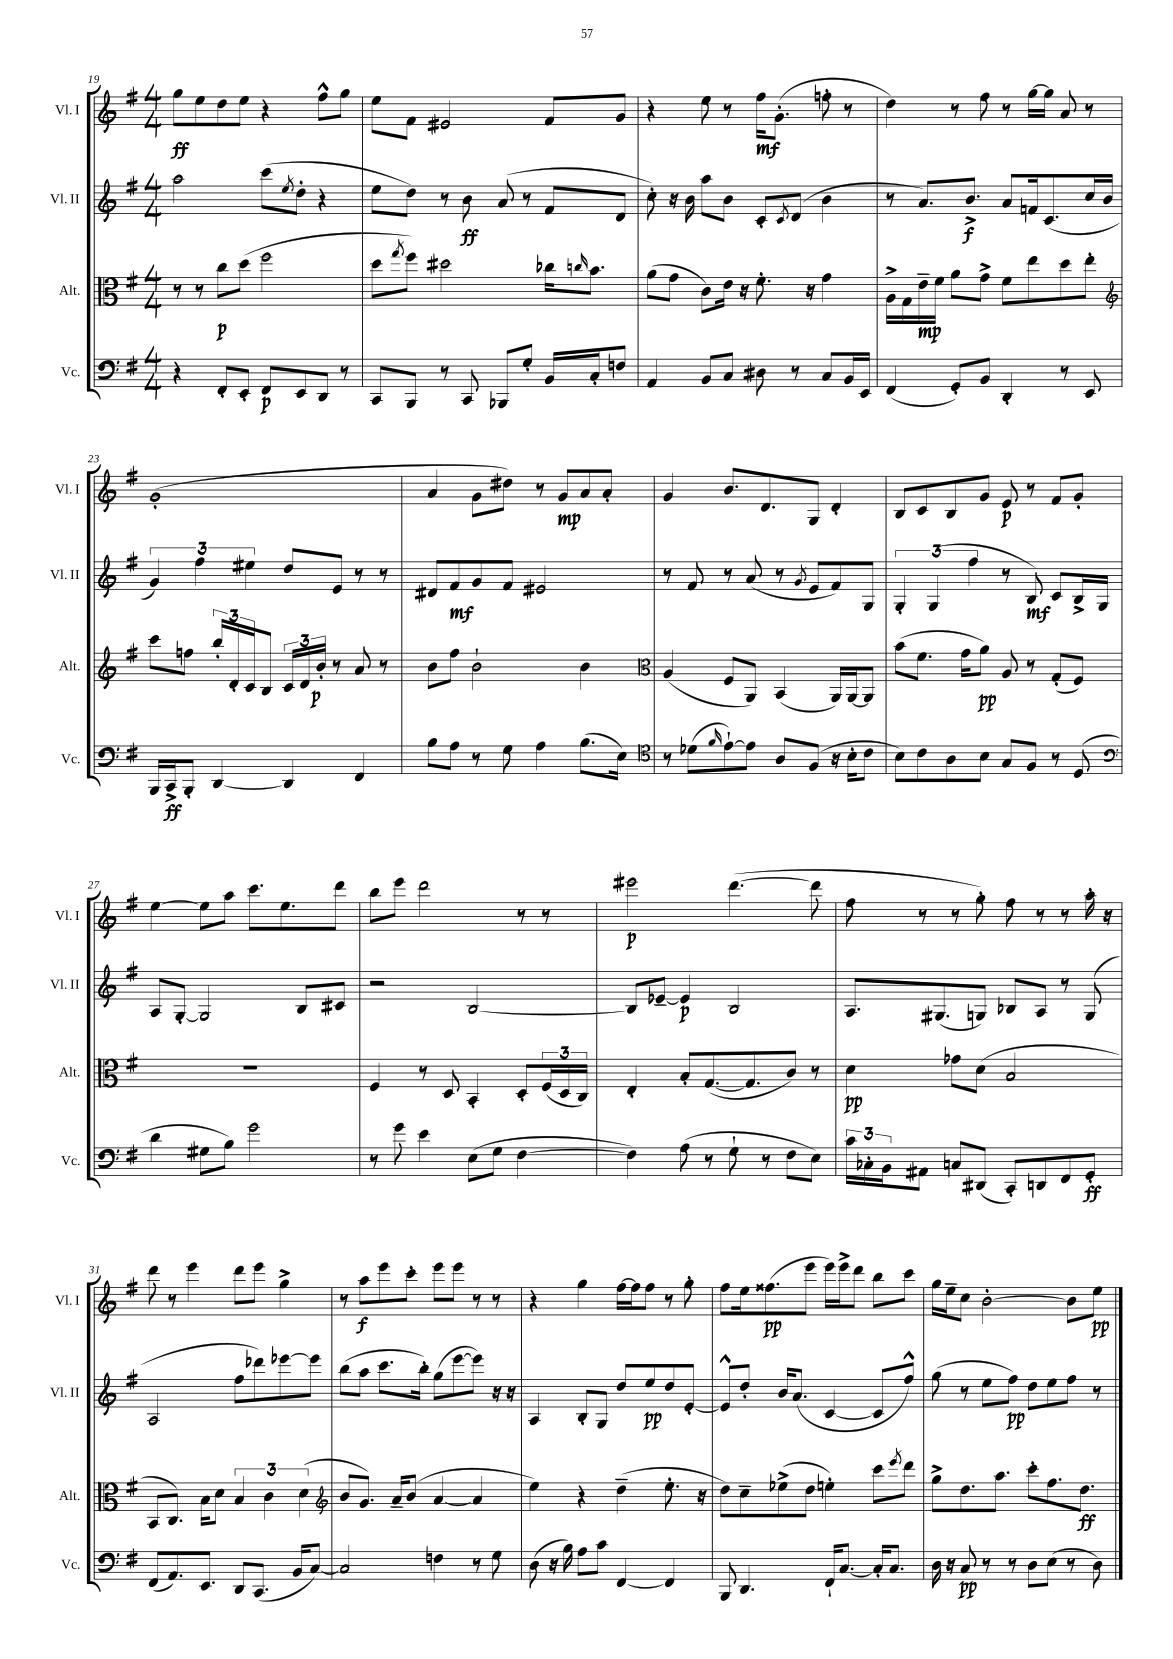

**kern	**kern	**kern	**kern
*staff4	*staff3	*staff2	*staff1
*clefF4	*clefC3	*clefG2	*clefG2
*k[f#]	*k[f#]	*k[f#]	*k[f#]
*M4/4	*M4/4	*M4/4	*M4/4
4r	8r	2aa	8gg
.	8r	.	8ee
8FF#'	8cc	.	8dd
8EE'	(8dd	.	8ee
8FF#	2ff#	(8ccc	4r
.	.	8qee	.
8EE	.	8dd'	.
8DD	.	4r	8ff#^^
8r	.	.	8gg
=	=	=	=
8CC	8dd	8ee	8ee
.	8qgg	.	.
8BBB	8ff#)	8dd)	8f#
8r	2dd#	8r	2e#
8CC	.	8b	.
8BBB-	.	(8a	.
8G'	.	8r	.
16BB	16cc-	8f#	8f#
.	16qqcc	.	.
16C'	8.b	.	.
8F	.	8d	8g
=	=	=	=
4AA	(8a	8cc')	4r
.	8g	16r	.
.	.	16b	.
8BB	8c)	8aa	8ee
8C	16e	8b	8r
.	16r	.	.
8D#	8.f#'	8c'	16ff#
.	.	.	(8.g'
.	.	8qc	.
8r	.	(8d	.
.	16r	.	.
8C	4g	4b	8ff'
16BB	.	.	8r
16EE	.	.	.
=	=	=	=
(4FF#	16A^	8r	4dd)
.	16G	.	.
.	16e~	8.a)	.
.	16f#	.	.
8GG')	8a	.	8r
.	.	8.b^	.
8BB	8g^	.	8ff#
4DD'	8f#	8a	8r
.	8ee	16f	[16gg
.	.	(8.c	16gg]
8r	8dd	.	8a
8EE	8ee'	16cc	8r
.	.	16b	.
=	=	=	=
*	*clefG2	*	*
16BBB	8ccc	6g)	(1g'
16CC^	.	.	.
8BBB'	8ff	.	.
.	.	6ff#	.
[4DD	24bb'	.	.
.	24d'	.	.
.	24c	6ee#	.
.	8B	.	.
4DD]	24c	8dd	.
.	24d	.	.
.	24b'	.	.
.	8r	8e	.
4FF#	8a	8r	.
.	8r	8r	.
=	=	=	=
8B	8b	8d#	4a
8A	8ff#	8f#	.
8r	2b`	8g	8g
8G	.	8f#	8dd#)
4A	.	2e#	8r
.	.	.	8g
(8.B	4b	.	8a
.	.	.	8a'
16E)	.	.	.
=	=	=	=
*clefC4	*clefC3	*	*
8r	(4A	8r	4g
(8d-	.	8f#	.
16qqf#	.	.	.
[8e`)	8F#	8r	8.b
8e]	8AA)	(8a	.
.	.	.	8.d
8A	(4BB	8r	.
.	.	8qg	.
(8F#	.	8e	8G
16r	16AA)	8f#)	4d'
16B'	[16AA	.	.
8c	8AA]	8G	.
=	=	=	=
8B)	(8b	6G'	8B
8c	8.f#	.	8c
.	.	(6G	.
8A	.	.	8B
.	16g	.	.
.	.	6ff#	.
8B	8a)	.	8g
8G	8A	8r	8e
8F#	8r	8B)	8r
8r	(8G'	8c	8f#
(8D	8F#)	16B^	8g'
.	.	16G	.
=	=	=	=
*clefF4	*	*	*
4d	1r	8A	[4ee
.	.	[8G'	.
8G#	.	2G]	8ee]
8B)	.	.	8aa
2g	.	.	8.ccc
.	.	.	8.ee
.	.	8B	.
.	.	8c#	8ddd
=	=	=	=
8r	4F#	2r	8bb
8g	.	.	8eee
4e	8r	.	2ddd
.	8D	.	.
(8E	4BB'	[2B	.
8G	.	.	.
[4F#	8D'	.	8r
.	(24F#	.	8r
.	24D	.	.
.	24C)	.	.
=	=	=	=
4F#])	4E'	8B]	2eee#
.	.	[8e-~	.
(8A	8B'	4e-]	.
8r	([8.G	.	.
8G`	.	2B	([4.ddd
.	8.G]	.	.
8r	.	.	.
8F#	8c)	.	.
8E)	8r	.	8ddd]
=	=	=	=
24c	4d	8.A	8ff#
24C-'	.	.	.
24BB	.	.	.
8AA#	.	.	8r
.	.	(8.G#	.
8C	8g-	.	8r
(8DD#	(8d	8G)	8gg')
8CC')	2B	8B-	8ff#
8DD	.	8A	8r
8FF#	.	8r	8r
8GG'	.	(8G	16aa'
.	.	.	16r
=	=	=	=
(8FF#	8BB	2A	8ddd
8.AA)	8.C)	.	8r
.	.	.	4eee
8.EE	16B	.	.
.	8d	.	.
8DD	6B	8ff#	8ddd
(8.CC	.	8ddd-)	8eee
.	6c	.	.
.	.	[8eee-	4gg^
16BB	.	.	.
.	(6d	.	.
[8C)	.	8eee-]	.
=	=	=	=
*	*clefG2	*	*
2C]	8b	(8bb	8r
.	8.g)	8aa	8aa
.	.	8.ccc	8eee
.	16a~	.	.
.	(8b	.	8ccc'
.	.	16bb')	.
4F	[4a	(8gg	8eee
.	.	[8eee	8eee
8r	4a]	8eee])	8r
8G	.	16r	8r
.	.	16r	.
=	=	=	=
(8D	4ee)	4A	4r
16r	.	.	.
16B)	.	.	.
8A	4r	8B'	4gg
8c	.	8G	.
[4FF#	(4dd~	8dd	[16ff#
.	.	.	16ff#]
.	.	8ee	8ff#
4FF#]	8.ee'	8dd	8r
.	.	[8e'	8gg'
.	16r	.	.
=	=	=	=
8BBB	8dd)	8e^^]	8ff#
4.DD	8cc~	8dd'	16ee
.	.	.	(8.ff##
.	(8ee-^	16b	.
.	.	(8.a	.
.	8dd	.	8eee
16FF#`	4ee')	[4c	16eee)
[8.C	.	.	16eee^
.	.	.	8ddd
16C']	8ccc	8c]	8bb
8.C	.	.	.
.	8qeee	.	.
.	8ddd	8ff#^^)	8ccc
=	=	=	=
16D	8gg^	(8gg	16gg
16r	.	.	16ee~
8C	8.dd	8r	8cc
8r	.	8ee	[2b'
.	8.aa	.	.
8r	.	8ff#)	.
8D	8ccc'	8dd	.
(8E	8.ff#	8ee	.
8r	.	8ff#	8b]
.	8.dd	.	.
8D)	.	8r	8ee
==	==	==	==
*-	*-	*-	*-
